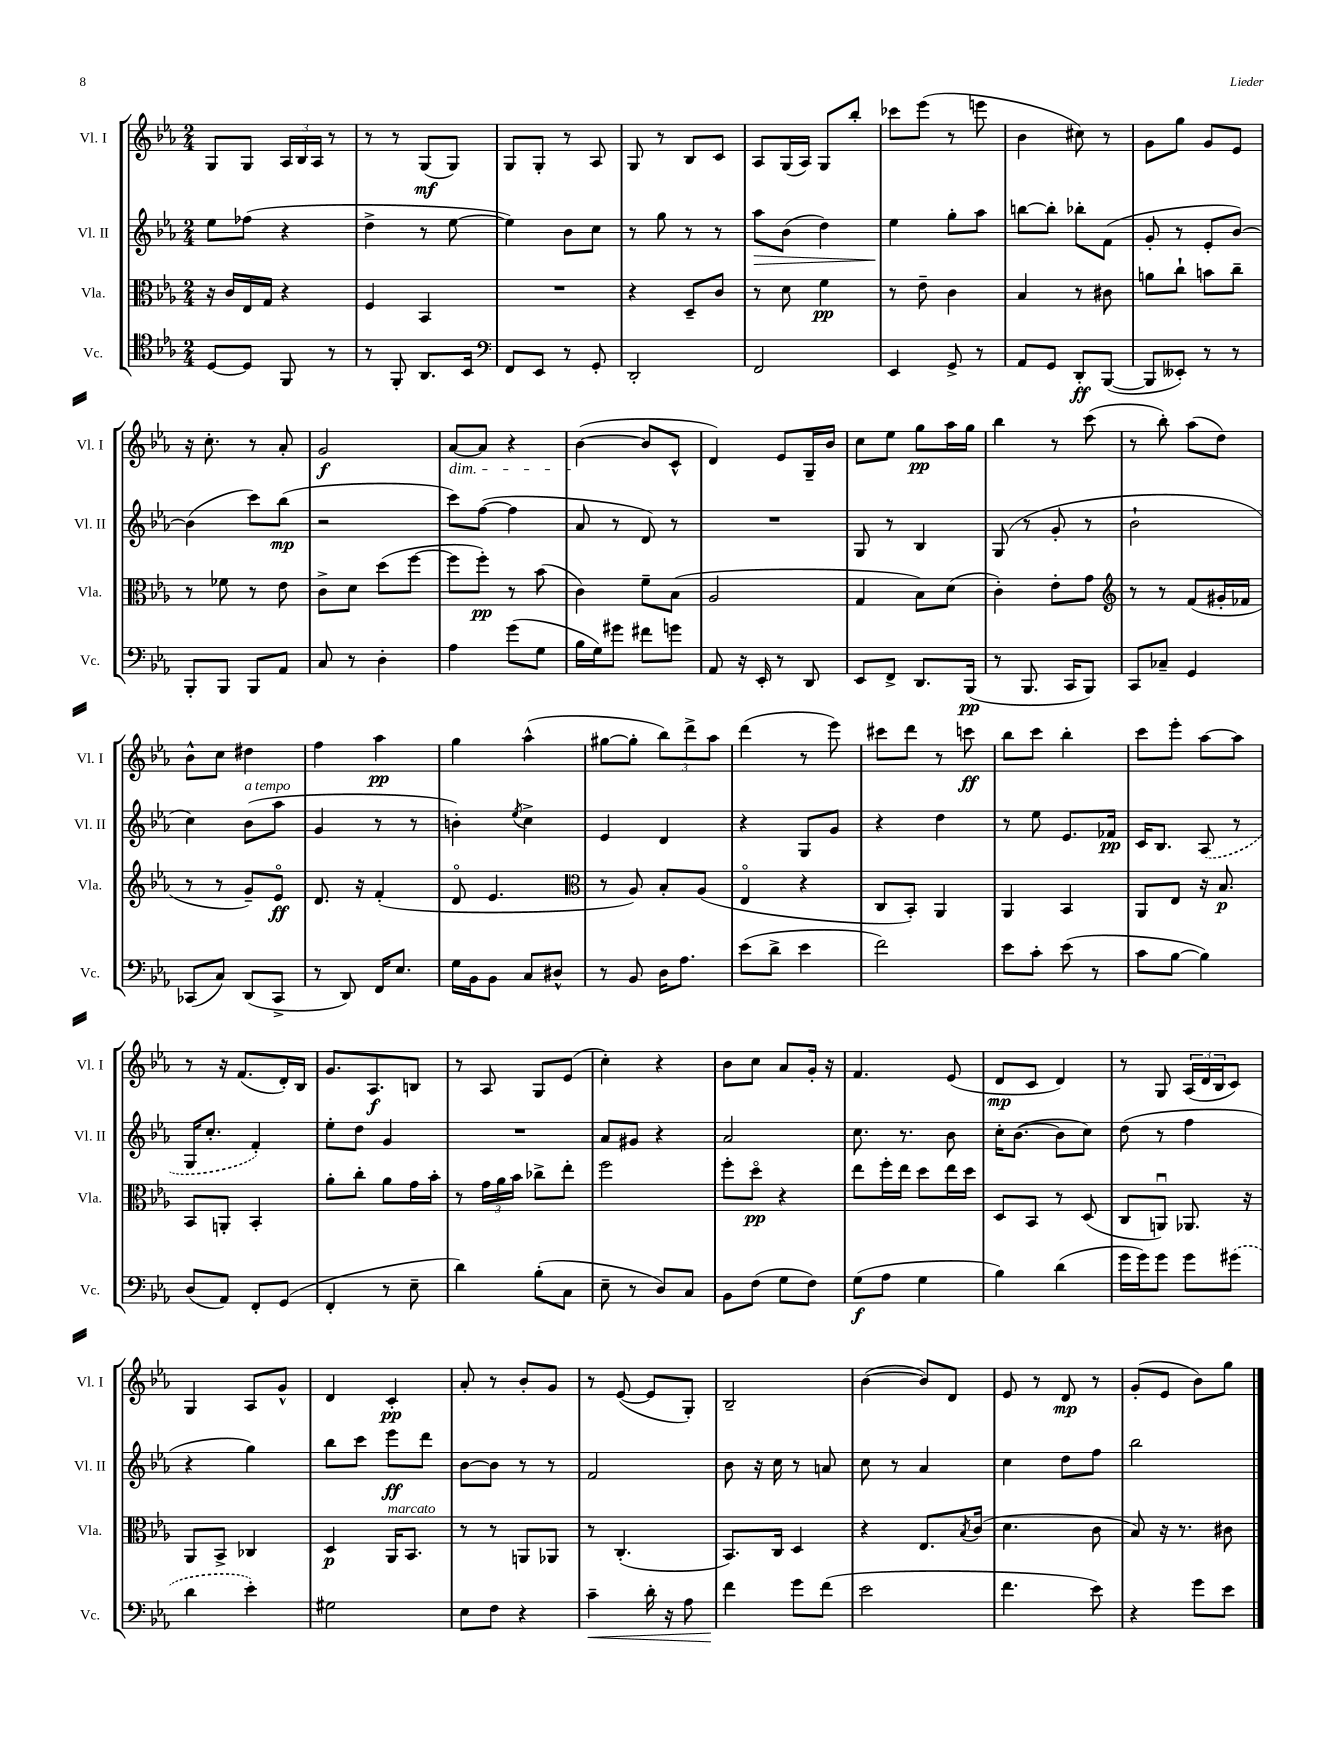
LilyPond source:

<<
\new StaffGroup <<
\new Staff = "s0" \with { instrumentName = "Vl. I" shortInstrumentName = "Vl. I" } {
    \clef treble \key ees \major \numericTimeSignature \time 2/4
    g8 g8 \tuplet 3/2 { aes16 bes16 aes16 } r8 |
    r8 r8 g8\mf( g8) |
    g8 g8-. r8 aes8 |
    g8 r8 bes8 c'8 |
    aes8 g16( aes16) g8 bes''8-. |
    ces'''8 ees'''8( r8 e'''8 |
    bes'4 cis''8) r8 |
    g'8 g''8 g'8 ees'8 |
    r16 c''8.-. r8 aes'8-. |
    g'2\f |
    aes'8~\dim aes'8 r4 |
    bes'4~\!( bes'8 c'8-^ |
    d'4) ees'8 g16-- bes'16 |
    c''8 ees''8 g''8\pp aes''16 g''16 |
    bes''4 r8 c'''8( |
    r8 bes''8-.) aes''8( d''8) |
    bes'8-^ c''8 dis''4 |
    f''4 aes''4\pp |
    g''4 aes''4-^( |
    gis''8~ gis''8-. \tuplet 3/2 { bes''8) d'''8-> aes''8 } |
    d'''4( r8 ees'''8) |
    cis'''8 d'''8 r8 c'''8\ff |
    bes''8 c'''8 bes''4-. |
    c'''8 ees'''8-. aes''8~ aes''8 |
    r8 r16 f'8.( d'16-.) bes16 |
    g'8. aes8.\f b8 |
    r8 aes8 g8 ees'8( |
    c''4-.) r4 |
    bes'8 c''8 aes'8 g'16-. r16 |
    f'4. ees'8( |
    d'8\mp c'8 d'4) |
    r8 g8 \tuplet 3/2 { aes16( d'16 bes16 } c'8) |
    g4 aes8 g'8-^ |
    d'4 c'4-.\pp |
    aes'8-. r8 bes'8-. g'8 |
    r8 ees'8~( ees'8 g8-.) |
    bes2-- |
    bes'4~( bes'8) d'8 |
    ees'8 r8 d'8\mp r8 |
    g'8-.( ees'8 bes'8) g''8 \bar "|." |
}
\new Staff = "s1" \with { instrumentName = "Vl. II" shortInstrumentName = "Vl. II" } {
    \clef treble \key ees \major \numericTimeSignature \time 2/4
    ees''8 fes''8( r4 |
    d''4-> r8 ees''8~ |
    ees''4) bes'8 c''8 |
    r8 g''8 r8 r8 |
    aes''8\> bes'8( d''4) |
    ees''4\! g''8-. aes''8 |
    b''8~ b''8-. bes''8-. f'8( |
    g'8-. r8 ees'8-. bes'8~) |
    bes'4( c'''8) bes''8\mp( |
    r2 |
    c'''8) f''8~( f''4 |
    aes'8 r8 d'8) r8 |
    R2 |
    g8 r8 bes4 |
    g8( r8 g'8-. r8 |
    bes'2-! |
    c''4) bes'8^\markup { \italic "a tempo" }( aes''8 |
    g'4 r8 r8 |
    b'4-.) \acciaccatura { ees''8 } c''4-> |
    ees'4 d'4 |
    r4 g8 g'8 |
    r4 d''4 |
    r8 ees''8 ees'8. fes'16\pp |
    c'16 bes8. \once \slurDashed aes8( r8 |
    g16 c''8.-. f'4-.) |
    ees''8-. d''8 g'4 |
    R2 |
    aes'8 gis'8 r4 |
    aes'2 |
    c''8. r8. bes'8 |
    c''16-. bes'8.~( bes'8 c''8) |
    d''8( r8 f''4 |
    r4 g''4) |
    bes''8 c'''8 ees'''8\ff d'''8 |
    bes'8~ bes'8 r8 r8 |
    f'2 |
    bes'8 r16 c''16 r8 a'8 |
    c''8 r8 aes'4 |
    c''4 d''8 f''8 |
    bes''2 \bar "|." |
}
\new Staff = "s2" \with { instrumentName = "Vla." shortInstrumentName = "Vla." } {
    \clef alto \key ees \major \numericTimeSignature \time 2/4
    r16 c'16 ees16 g16 r4 |
    f4 bes,4 |
    R2 |
    r4 d8-- c'8 |
    r8 d'8 f'4\pp |
    r8 ees'8-- c'4 |
    bes4 r8 cis'8 |
    a'8 c''8-! b'8 c''8-- |
    r8 fes'8 r8 ees'8 |
    c'8-> d'8 d''8( f''8~ |
    f''8 f''8-.\pp) r8 bes'8( |
    c'4) f'8-- bes8( |
    aes2 |
    g4 bes8) d'8( |
    c'4-.) ees'8-. g'8 |
    \clef treble r8 r8 f'8( gis'16-. fes'16 |
    r8 r8 g'8--) ees'8\flageolet\ff |
    d'8. r16 f'4-.( |
    d'8\flageolet ees'4. |
    \clef alto r8 aes8) bes8-. aes8( |
    ees4\flageolet r4 |
    c8 bes,8-.) aes,4 |
    aes,4 bes,4 |
    aes,8 ees8 r16 bes8.\p |
    bes,8 a,8-. bes,4-. |
    aes'8-. c''8-. aes'8 g'16 bes'16-. |
    r8 \tuplet 3/2 { g'16 aes'16 bes'16 } ces''8-> ees''8-. |
    f''2 |
    f''8-. d''8\flageolet\pp r4 |
    ees''8 f''16-. ees''16 d''8 ees''16 d''16 |
    d8 bes,8 r8 d8( |
    c8 a,8\downbow) aes,8. r16 |
    aes,8 bes,8-> ces4 |
    d4\p aes,16^\markup { \italic "marcato" } bes,8. |
    r8 r8 a,8 aes,8 |
    r8 c4.-.( |
    bes,8.) c16 d4 |
    r4 ees8. \acciaccatura { bes8 } c'16( |
    d'4. c'8 |
    bes8) r16 r8. cis'8 \bar "|." |
}
\new Staff = "s3" \with { instrumentName = "Vc." shortInstrumentName = "Vc." } {
    \clef tenor \key ees \major \numericTimeSignature \time 2/4
    d8~ d8 f,8 r8 |
    r8 f,8-. aes,8. bes,16 |
    \clef bass f,8 ees,8 r8 g,8-. |
    d,2-. |
    f,2 |
    ees,4 g,8-> r8 |
    aes,8 g,8 d,8-.\ff bes,,8~( |
    bes,,8 eeses,8-.) r8 r8 |
    bes,,8-. bes,,8 bes,,8 aes,8 |
    c8 r8 d4-. |
    aes4 g'8( g8 |
    bes16 g16) gis'8 fis'8 g'8 |
    aes,8 r16 ees,16-. r8 d,8 |
    ees,8 f,8-> d,8. bes,,16\pp( |
    r8 bes,,8. c,16 bes,,8) |
    c,8 ces8-- g,4 |
    ces,8( c8) d,8( ces,8-> |
    r8 d,8) f,16 ees8. |
    g16 bes,16 bes,8 c8 dis8-^ |
    r8 bes,8 d16 aes8. |
    ees'8( d'8-> ees'4 |
    f'2) |
    ees'8 c'8-. ees'8( r8 |
    c'8 bes8~ bes4) |
    d8( aes,8) f,8-. g,8( |
    f,4-. r8 ees8-- |
    d'4) bes8-.( c8 |
    ees8-- r8 d8) c8 |
    bes,8 f8( g8 f8) |
    g8\f( aes8 g4 |
    bes4) d'4( |
    g'16 g'16) g'8 g'8 \once \slurDashed gis'8( |
    d'4 ees'4-.) |
    gis2 |
    ees8 f8 r4 |
    c'4--\< d'16-. r16 aes8 |
    f'4\! g'8 f'8( |
    ees'2 |
    f'4. ees'8) |
    r4 g'8 ees'8 \bar "|." |
}
>>
>>
\layout { \context { \Score \remove "Bar_number_engraver" } }
